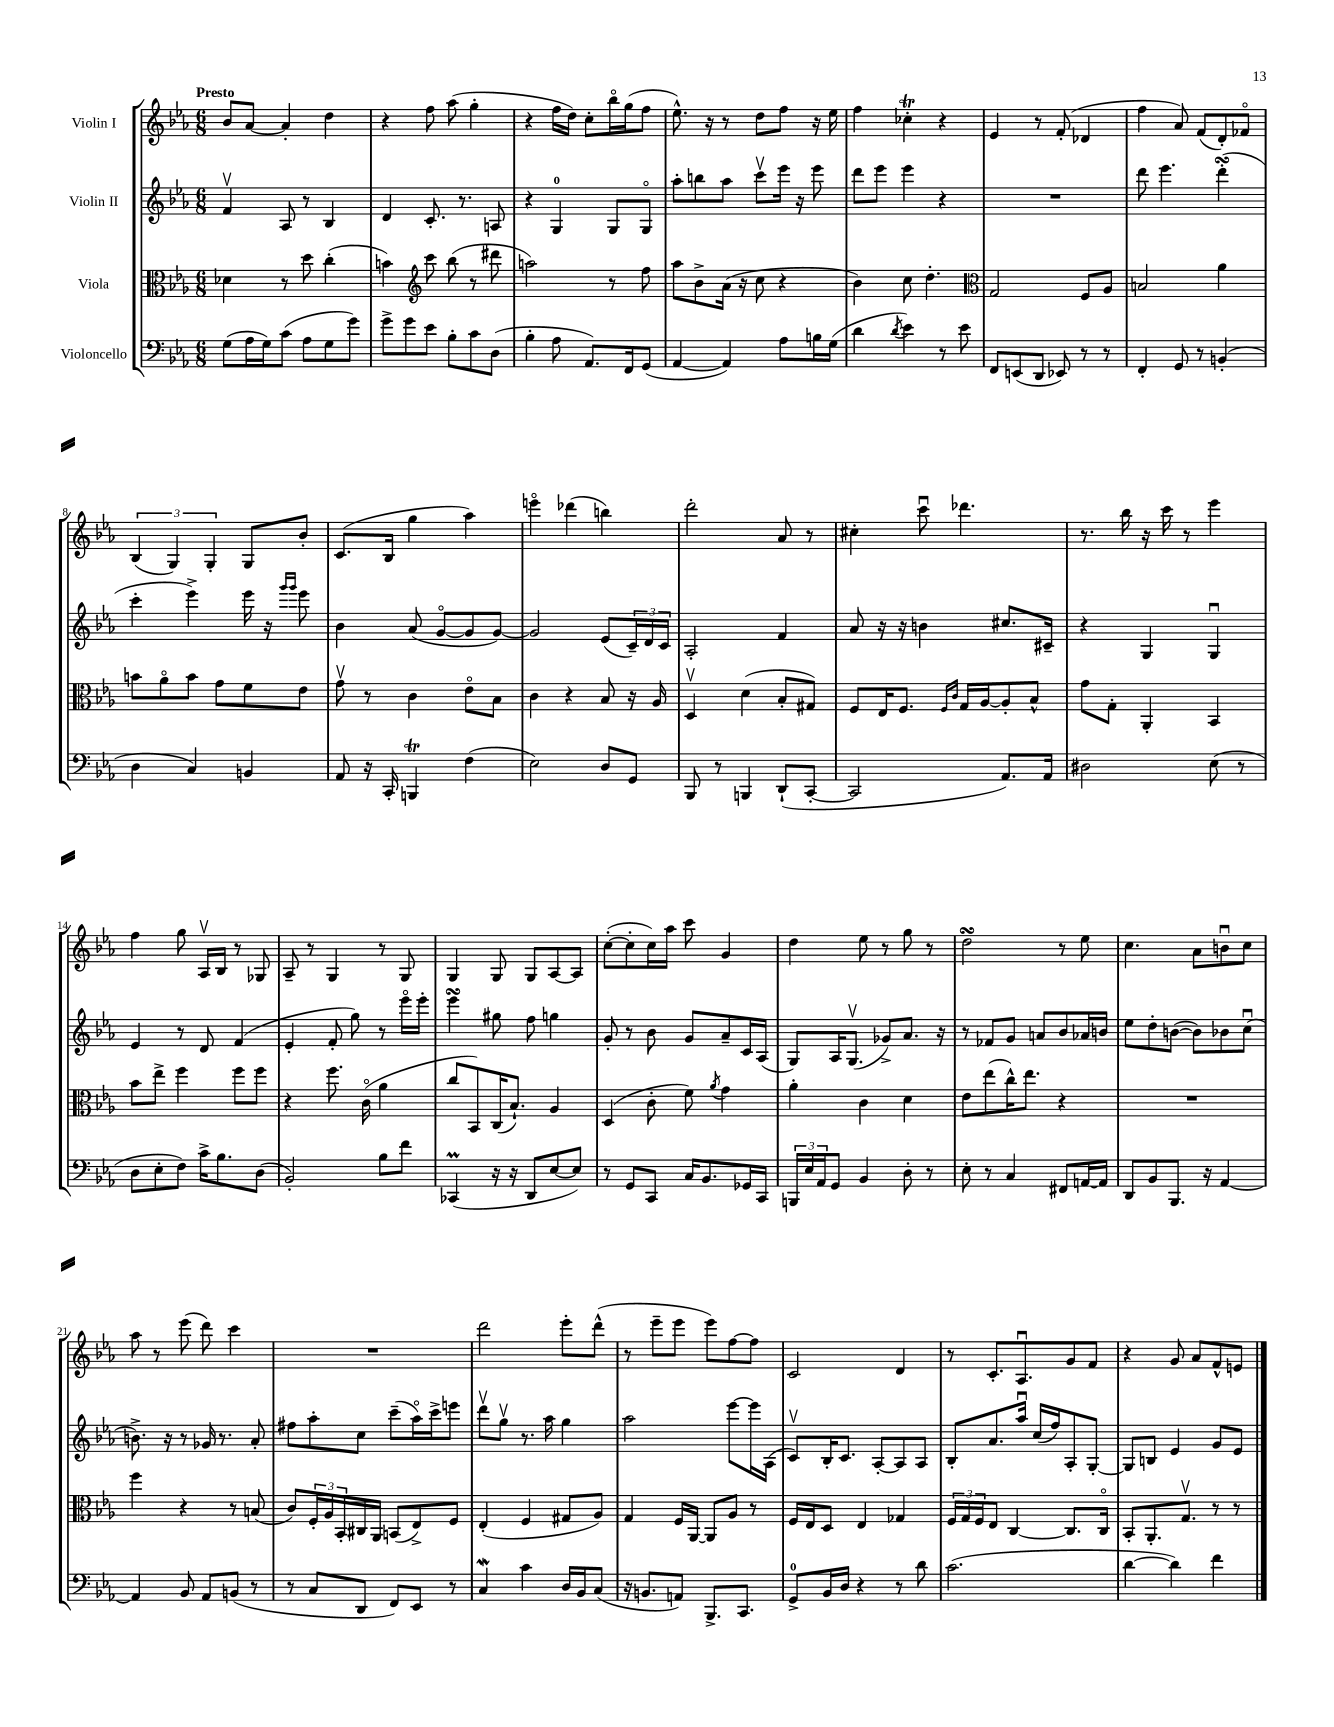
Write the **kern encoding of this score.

**kern	**kern	**kern	**kern
*part4	*part3	*part2	*part1
*staff4	*staff3	*staff2	*staff1
*I"Violoncello	*I"Viola	*I"Violin II	*I"Violin I
*clefF4	*clefC3	*clefG2	*clefG2
*k[b-e-a-]	*k[b-e-a-]	*k[b-e-a-]	*k[b-e-a-]
*M6/8	*M6/8	*M6/8	*M6/8
=1	=1	=1	=1
!	!	!	!LO:TX:a:B:t=Presto
(8G\L	4d-X\	4fv/	8b-/L
16A-\L	.	.	[8a-/J
16G\J)	.	.	.
(8c\J	8r	8A-/	4a-'/]
8A-\L	8dd\	8r	.
8G\	(4cc'\	4B-/	4dd\
8g\J)	.	.	.
=2	=2	=2	=2
8g^\L	4bn\)	4d/	4r
8g\	.	.	.
*	*clefG2	*	*
8e-\J	8ccc\	8.c'/	8ff\
8B-'\L	(8bb-\	.	(8aa-\
.	.	8.r	.
8c\	8r	.	4gg'\
(8D\J	8ddd#X\	8An/	.
=3	=3	=3	=3
4B-'\	2aan\)	4r	4r
8A-\	.	4G/	16ff\LL
.	.	.	16dd\JJ)
8.AA-/L)	.	.	8cc'\L
.	8r	8G/L	16bb-\L
16FF/k	.	.	(16gg\J
(8GG/J	8ff\	8G/J	8ff\J
=4	=4	=4	=4
[4AA-/	8aa-\L	8aa-'\L	8.ee-^^\)
.	8b-^\	8bbn\	.
.	.	.	16r
4AA-/])	(16a-\Jk	8aa-\J	8r
.	16r	.	.
.	8cc\	8cccv\L	8dd\L
8A-\L	4r	16eee-\Jk	8ff\J
.	.	16r	.
16Bn\L	.	8eee-\	16r
(16G\JJ	.	.	16ee-\
=5	=5	=5	=5
4d\	4b-\)	8ddd\L	4ff\
.	.	8eee-\J	.
8qd/	.	.	.
4e-\)	8cc\	4eee-\	4cc-XT'\
.	4.dd'\	.	.
8r	.	4r	4r
8e-\	.	.	.
=6	=6	=6	=6
*	*clefC3	*	*
8FF/L	2G/	2.r	4e-/
(8EEn/	.	.	.
8DD/J	.	.	8r
8EE-X/)	.	.	(8f'/
8r	8F/L	.	4d-X/
8r	8A-/J	.	.
=7	=7	=7	=7
4FF'/	2Bn/	8ddd\	4ff\
.	.	4.eee-\	.
8GG/	.	.	8a-/)
8r	.	.	(8f/L
(4BBn'/	4a-\	(4dddsSsS'\	8d'/)
.	.	.	8f-X/J
!!LO:LB:g=z
=8	=8	=8	=8
4D\	8bn\L	4ccc'\	(6B-/
.	8a-\	.	.
.	.	.	6G/)
4C/)	8b\J	4eee-^\)	.
.	.	.	6G'/
.	8g\L	.	.
4BBn/	8f\	16eee-\	8G/L
.	.	16r	.
.	.	16qqggg/LL	.
.	.	16qqggg/JJ	.
.	8e-\J	8eee-\	8b-'/J
=9	=9	=9	=9
8AA-/	8gv\	4b-\	(8.c/L
16r	8r	.	.
16CC'/	.	.	16B-/Jk
4BBBnt/	4c\	(8a-/	4gg\
.	.	[8g/L	.
(4F\	8e-\L	8g/]	4aa-\)
.	8B-\J	[8g/J)	.
=10	=10	=10	=10
2E-\)	4c\	2g/]	4eeen\
.	4r	.	(4ddd-X\
8D/L	8B-/	(8e-/L	4bbn\)
8GG/J	16r	24c~/L)	.
.	.	24d/	.
.	16A-/	.	.
.	.	24c/JJ	.
=11	=11	=11	=11
8BBB-/	4Dv/	2A-'/	2ddd'\
8r	.	.	.
4BBBn/	(4d\	.	.
(8DD`/L	8B-'/L	4f/	8a-/
[8CC'/J	8G#X/J)	.	8r
=12	=12	=12	=12
2CC/]	8F/L	8a-/	4cc#X'\
.	16E-/K	16r	.
.	8.F/J	16r	.
.	.	4bn\	8cccu\
.	16qqF/LL	.	.
.	16qqc/JJ	.	.
.	16G/LL	.	4.ddd-X\
.	[16A-/J	.	.
8.AA-/L)	8A-'/]	8.cc#X/L	.
.	8B-^^/J	.	.
16AA-/Jk	.	16c#X~/Jk	.
=13	=13	=13	=13
2D#X\	8g\L	4r	8.r
.	8G'\J	.	.
.	.	.	16bb-\
.	4AA-'/	4G/	16r
.	.	.	16ccc\
.	.	.	8r
(8E-\	4BB-/	4Gu/	4eee-\
8r	.	.	.
!!LO:LB:g=z
=14	=14	=14	=14
8D\L	8b-\L	4e-/	4ff\
8E-'\	8ee-^\J	.	.
8F\J)	4ff\	8r	8gg\
16c^\KL	.	8d/	16A-v/LL
8.B-\	.	.	16B-/JJ
.	8ff\L	(4f/	8r
(8D\J	8ff\J	.	8G-X/
=15	=15	=15	=15
2BB-'/)	4r	4e-'/	8A-~/
.	.	.	8r
.	8.ff\	8f'/	4G/
.	.	8gg\)	.
.	(16c\	.	.
8B-\L	4a-\	8r	8r
8f\J	.	16eee-\LL	8G/
.	.	16eee-'\JJ	.
=16	=16	=16	=16
(4CC-XM/	8cc/L	4eee-sSSs\	4G/
.	8BB-/)	.	.
16r	(16C/K	8gg#X\	8G/
16r	8.B-`/J)	.	.
8DD/L	.	8ff\	8G/L
[8E-/	4A-/	4ggn\	[8A-/
8E-/J])	.	.	8A-/J]
=17	=17	=17	=17
8r	(4D/	8g'/	([8cc'\L
8GG/L	.	8r	8cc'\]
8CC/J	8c'\	8b-\	16cc\L)
.	.	.	16aa-\JJ
16C/KL	8f\)	8g/L	8ccc\
8.BB-/	.	.	.
.	8qa-/	.	.
.	4g\	8a-~/	4g/
16GG-X/L	.	16c/L	.
16CC/JJ	.	(16A-/JJ	.
=18	=18	=18	=18
24BBBn/LL	4a-'\	8G/L)	4dd\
24E-/	.	.	.
24AA-/J	.	.	.
8GG/J	.	16A-/K	.
.	.	(8.Gv/J	.
4BB-/	4c\	.	8ee-\
.	.	8g-X^/L)	8r
8D'\	4d\	8.a-/J	8gg\
8r	.	.	8r
.	.	16r	.
=19	=19	=19	=19
8E-'\	8e-\L	8r	2ddsSsS\
8r	(8ee-\	8f-X/L	.
4C/	16cc^^\K)	8g/J	.
.	8.ee-\J	.	.
.	.	8an/L	.
8FF#X/L	4r	8b-/	8r
[16AAn/L	.	16a-X/L	8ee-\
16AA/JJ]	.	16bn/JJ	.
=20	=20	=20	=20
8DD/L	2.r	8ee-\L	4.cc\
8BB-/	.	8dd'\	.
8.BBB-/J	.	([8bn\J	.
.	.	8b\L])	8a-\L
16r	.	.	.
[4AA-/	.	8b-X\	8bnu\
.	.	(8ccu\J	8cc\J
!!LO:LB:g=z
=21	=21	=21	=21
4AA-/]	4ff\	8.bn^\)	8aa-\
.	.	.	8r
.	.	16r	.
8BB-/	4r	8r	(8eee-\
8AA-/L	.	16g-X/	8ddd\)
.	.	8.r	.
(8BBn/J	8r	.	4ccc\
8r	(8Bn/	8a-'/	.
=22	=22	=22	=22
8r	8c/L)	8ff#X\L	2.r
8C/L	24F'/L	8aa-'\	.
.	24A-/	.	.
.	24BB-'/	.	.
8DD/J	16C#X/	8cc\J	.
.	16AA-/JJ	.	.
8FF/L)	(8BBn/L	(8ccc~\L	.
8EE-/J	8E-^/)	16aa-\L)	.
.	.	16ccc^\J	.
8r	8F/J	8eeen\J	.
=23	=23	=23	=23
4CW/	(4E-'/	8dddv\L	2ddd\
.	.	8ggv\J	.
4c\	4F/	8.r	.
.	.	16aa-\	.
16D/LL	8G#X/L	4gg\	8eee-'\L
16BB-/J	.	.	.
(8C/J	8A-/J)	.	(8ddd^^\J
=24	=24	=24	=24
16r	4G/	2aa-\	8r
8.BBn/L	.	.	.
.	.	.	8eee-~\L
8AAn/J)	16F/LL	.	8eee-\J
.	[16AA-/JJ	.	.
8.BBB-^/L	8AA-/L]	.	8eee-\L)
.	8A-/J	[8eee-\L	[8ff\
8.CC/J	.	.	.
.	8r	16eee-\L]	8ff\J]
.	.	(16A-\JJ	.
=25	=25	=25	=25
8GG^/L	16F/LL	8cv/L)	2c/
.	16E-/J	.	.
16BB-/L	8D/J	16B-'/K	.
16D/JJ	.	8.c/J	.
4r	4E-/	.	.
.	.	[8A-'/L	.
8r	4G-X/	8A-/]	4d/
8d\	.	8A-/J	.
=26	=26	=26	=26
(2.c\	24F/LL	8B-'/L	8r
.	24G/	.	.
.	24F/J	.	.
.	8E-/J	8.a-/	8.c'/L
.	[4C/	.	.
.	.	16aa-u/Jk	8.A-u/
.	.	(16cc/LL	.
.	.	16ff/J)	.
.	8.C/L]	8A-'/	8g/
.	.	[8G'/J	8f/J
.	16C/Jk	.	.
=27	=27	=27	=27
[4d\	8BB-'/L	8G/L]	4r
.	8.AA-'/	8Bn/J	.
4d\])	.	4e-/	8g/
.	8.Gv/J	.	.
.	.	.	8a-/L
4f\	8r	8g/L	8f^^/
.	8r	8e-/J	8en/J
==	==	==	==
*-	*-	*-	*-
